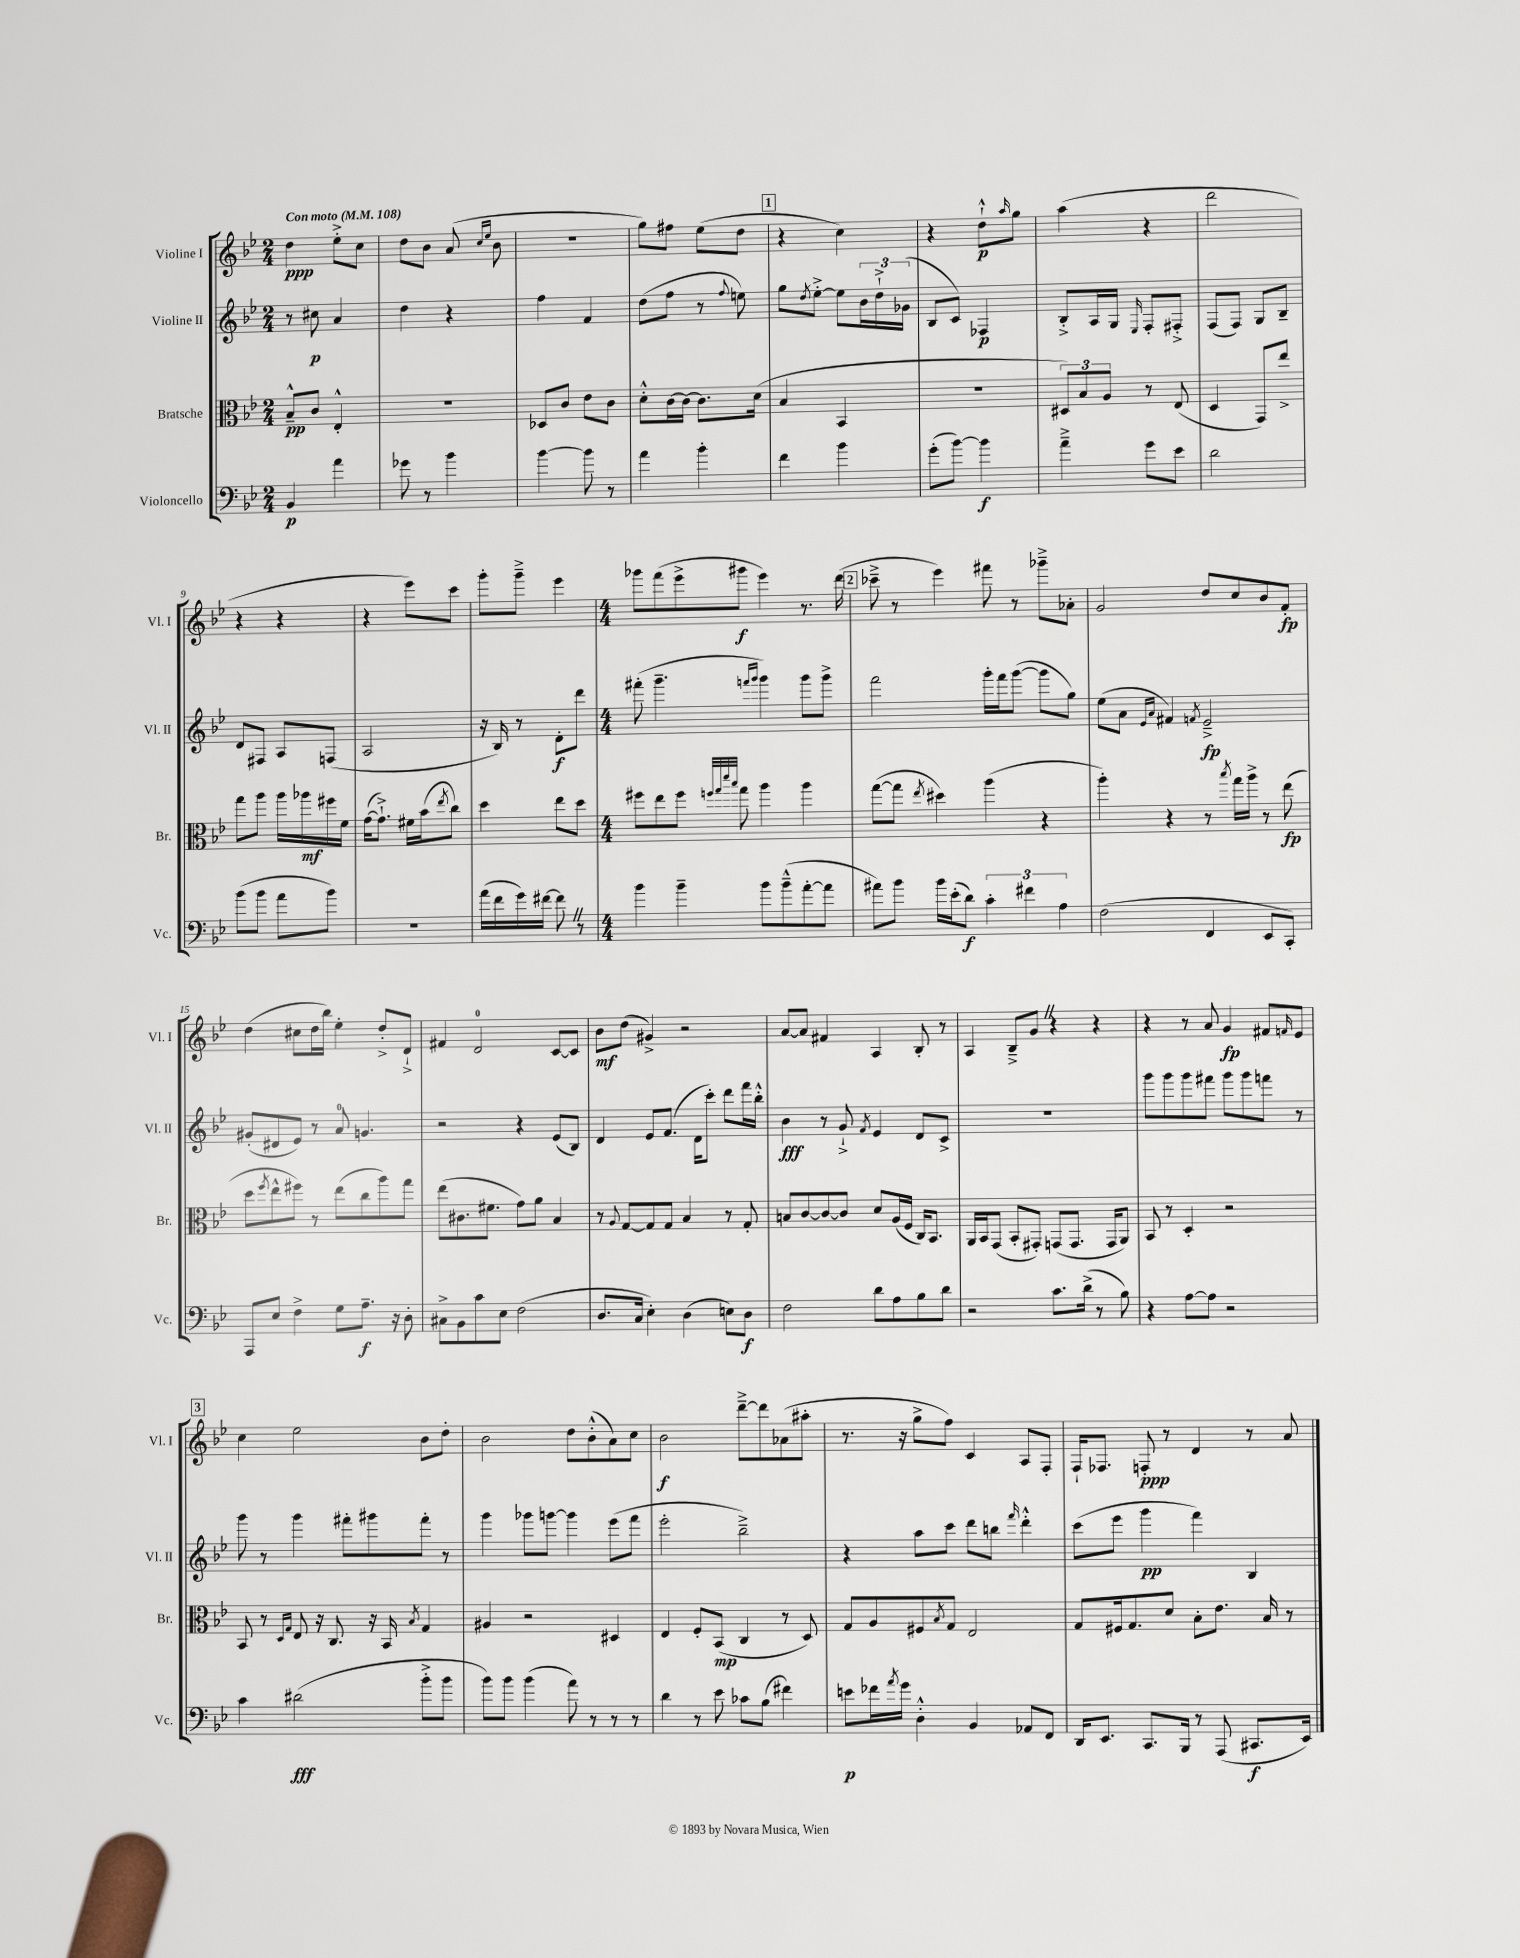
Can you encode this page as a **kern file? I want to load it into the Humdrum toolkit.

**kern	**dynam	**kern	**dynam	**kern	**dynam	**kern	**dynam
*part4	*part4	*part3	*part3	*part2	*part2	*part1	*part1
*staff4	*staff4	*staff3	*staff3	*staff2	*staff2	*staff1	*staff1
*I"Violoncello	*	*I"Bratsche	*	*I"Violine II	*	*I"Violine I	*
*I'Vc.	*	*I'Br.	*	*I'Vl. II	*	*I'Vl. I	*
*clefF4	*	*clefC3	*	*clefG2	*	*clefG2	*
*k[b-e-]	*	*k[b-e-]	*	*k[b-e-]	*	*k[b-e-]	*
*M2/4	*	*M2/4	*	*M2/4	*	*M2/4	*
*MM108	*	*MM108	*	*MM108	*	*MM108	*
=1	=1	=1	=1	=1	=1	=1	=1
!	!	!	!	!	!	!LO:TX:a:B:t=Con moto	!
4BB-/	p	8B-~^^/L	pp	8r	.	4dd\	ppp
.	.	8c/J	.	8cc#X\	p	.	.
4a\	.	4E-'^^/	.	4a/	.	8ee-'^\L	.
.	.	.	.	.	.	8cc\J	.
=2	=2	=2	=2	=2	=2	=2	=2
8g-X\	.	2r	.	4dd\	.	8dd\L	.
8r	.	.	.	.	.	8b-\J	.
4b-\	.	.	.	4r	.	(8a/	.
.	.	.	.	.	.	16qqcc/LL	.
.	.	.	.	.	.	16qqee-/JJ	.
.	.	.	.	.	.	8b-\	.
=3	=3	=3	=3	=3	=3	=3	=3
[4b-\	.	8D-X/L	.	4ff\	.	2r	.
.	.	8c/J	.	.	.	.	.
8b-\]	.	8e-\L	.	4f/	.	.	.
8r	.	8c\J	.	.	.	.	.
=4	=4	=4	=4	=4	=4	=4	=4
4a\	.	8d'^^\L	.	(8dd\L	.	8gg\L)	.
.	.	[16c\L	.	8ff\J	.	8ff#X\J	.
.	.	16c\JJ_	.	.	.	.	.
4b-'\	.	8.c\L]	.	8r	.	(8ee-\L	.
.	.	.	.	8qqff/	.	.	.
.	.	.	.	8een\)	.	8dd\J	.
.	.	(16d\Jk	.	.	.	.	.
!!LO:REH:place=s1:t=1
=5	=5	=5	=5	=5	=5	=5	=5
4f\	.	4B-/	.	8gg\L	.	4r	.
.	.	.	.	8qdd/	.	.	.
.	.	.	.	[8ee-'^\J	.	.	.
4b-\	.	4BB-/	.	8ee-\L]	.	4cc\)	.
.	.	.	.	24b-\L	.	.	.
.	.	.	.	24dd`^\	.	.	.
.	.	.	.	(24g-X\JJ	.	.	.
=6	=6	=6	=6	=6	=6	=6	=6
(8g'\L	.	2r	.	8B-/L	.	4r	.
[8b-\J)	.	.	.	8c/J)	.	.	.
4b-\]	f	.	.	4F-X/	p	8dd`^^\L	p
.	.	.	.	.	.	16qqaa/	.
.	.	.	.	.	.	8gg\J	.
=7	=7	=7	=7	=7	=7	=7	=7
4a~^\	.	12D#X/L)	.	8B-'^/L	.	(4aa\	.
.	.	12B-/	.	.	.	.	.
.	.	.	.	16A/L	.	.	.
.	.	12A/J	.	.	.	.	.
.	.	.	.	16G/JJ	.	.	.
.	.	.	.	16qqE-/	.	.	.
8g\L	.	8r	.	8F'/L	.	4r	.
8e-\J	.	(8E-/	.	8F#X'^/J	.	.	.
=8	=8	=8	=8	=8	=8	=8	=8
2d\	.	4D/	.	(8F/L	.	2ddd\	.
.	.	.	.	8F/J)	.	.	.
.	.	8GG/L)	.	8G/L	.	.	.
.	.	8ee-^/J	.	8B-~/J	.	.	.
!!LO:LB:g=z
=9	=9	=9	=9	=9	=9	=9	=9
(8b-\L	.	8gg\L	.	8d/L	.	4r	.
8b-\J	.	8aa\J	.	8F#X/J	.	.	.
8a\L	.	16aa\LL	.	8A/L	.	4r	.
.	.	16aa-X\	mf	.	.	.	.
8b-\J)	.	16ff#X\	.	(8Fn/J	.	.	.
.	.	16f\JJ	.	.	.	.	.
=10	=10	=10	=10	=10	=10	=10	=10
2r	.	([16g\KL	.	2A/	.	4r	.
.	.	8.g`^\J])	.	.	.	.	.
.	.	16f#X\LL	.	.	.	8eee-\L)	.
.	.	(16b-\J	.	.	.	.	.
.	.	8qee-/	.	.	.	.	.
.	.	8cc\J)	.	.	.	8ccc\J	.
=11	=11	=11	=11	=11	=11	=11	=11
(16a\LL	.	4dd\	.	16r	.	8ggg'\L	.
16f\	.	.	.	16B-/)	.	.	.
16g\)	.	.	.	8r	.	8ggg~^\J	.
[16f#X\JJ	.	.	.	.	.	.	.
8f#Z\]	.	8ee-\L	.	8d'\L	f	4eee-\	.
8r	.	8dd\J	.	8ddd\J	.	.	.
=12	=12	=12	=12	=12	=12	=12	=12
*M4/4	*	*M4/4	*	*M4/4	*	*M4/4	*
4b-\	.	8ff#X\L	.	(8fff#X'\	.	8ggg-X\L	.
.	.	8ee-\	.	4.ggg~\	.	(8fff\	.
4b-~\	.	8ff#\J	.	.	.	8eee-^\	.
.	.	32qqffn/LLL	.	.	.	.	.
.	.	32qqgg/	.	.	.	.	.
.	.	32qqddd/	.	.	.	.	.
.	.	32qqbb-/JJJ	.	.	.	.	.
.	.	8gg\	.	.	.	8ggg#X\J	f
.	.	.	.	16qqfffn/LL	.	.	.
.	.	.	.	16qqggg/JJ	.	.	.
8b-\L	.	4aa\	.	4ggg\)	.	4eee-\)	.
(8b-~^^\	.	.	.	.	.	.	.
[8a'\	.	4aa\	.	8ggg\L	.	8.r	.
8a\J]	.	.	.	8ggg^\J	.	.	.
.	.	.	.	.	.	(16ddd\	.
!!LO:REH:place=s1:t=2
=13	=13	=13	=13	=13	=13	=13	=13
8a#X\L)	.	([8gg\L	.	2fff\	.	8ccc-X~^\	.
8b-\J	.	8gg\J]	.	.	.	8r	.
.	.	8qee-/	.	.	.	.	.
16b-\LL	.	4dd#X\)	.	.	.	4eee-\)	.
(16e-'\J	.	.	.	.	.	.	.
8d\J)	f	.	.	.	.	.	.
6c'\	.	(4aa\	.	16ggg'\LL	.	8fff#X\	.
.	.	.	.	16fff\J	.	.	.
.	.	.	.	([8ggg\J	.	8r	.
6f#X\	.	.	.	.	.	.	.
.	.	4r	.	8ggg\L]	.	8ggg-X~^\L	.
6A\	.	.	.	.	.	.	.
.	.	.	.	8gg\J)	.	8a-X'\J	.
=14	=14	=14	=14	=14	=14	=14	=14
(2F\	.	4aa'\)	.	(8ee-\L	.	2g/	.
.	.	.	.	8a\J	.	.	.
.	.	.	.	16qqe-/LL	.	.	.
.	.	.	.	16qqa/JJ	.	.	.
.	.	4r	.	4f#X/)	.	.	.
.	.	.	.	8qfn/	.	.	.
4FF/	.	8r	.	2e-~^/	fp	8dd/L	.
.	.	8qbb-/	.	.	.	.	.
.	.	16gg\LL	.	.	.	8cc/	.
.	.	16aa^\JJ	.	.	.	.	.
8EE-/L	.	8r	.	.	.	8b-/	.
8CC'/J)	.	(8ee-\	fp	.	.	8f'/J	fp
!!LO:LB:g=z
=15	=15	=15	=15	=15	=15	=15	=15
8AAA/L	.	8dd\L	.	(8g#X'/L	.	(4dd\	.
.	.	8qff/	.	.	.	.	.
8E-/J	.	8ee-^^\	.	8d#X/	.	.	.
4F^\	.	8ff#X\J)	.	8e-/J)	.	8cc#X\L	.
.	.	8r	.	8r	.	16dd\L	.
.	.	.	.	.	.	16bb-\JJ)	.
8G\L	.	(8ee-\L	.	8a/	.	4ee-'\	.
8.A~\J	f	8cc\	.	4.gn/	.	.	.
.	.	8aa\)	.	.	.	8dd'^/L	.
16r	.	.	.	.	.	.	.
8D'\	.	8gg\J	.	.	.	8d`^/J	.
=16	=16	=16	=16	=16	=16	=16	=16
8C#X^\L	.	(8ee-\L	.	2r	.	4f#X/	.
8BB-\	.	8.c#X\	.	.	.	.	.
8c\	.	.	.	.	.	2d/	.
.	.	8.f#X\J	.	.	.	.	.
8E-\J	.	.	.	.	.	.	.
(2F\	.	8g\L)	.	4r	.	.	.
.	.	8a\J	.	.	.	.	.
.	.	4B-/	.	(8e-/L	.	[8c/L	.
.	.	.	.	8B-/J)	.	8c/J]	.
=17	=17	=17	=17	=17	=17	=17	=17
8.D/L	.	8r	.	4d/	.	8b-\L	mf
.	.	8qqA/	.	.	.	.	.
.	.	[8G/L	.	.	.	(8dd\J	.
16C/Jk	.	.	.	.	.	.	.
4E-'\)	.	8G/]	.	8e-/L	.	4g#X^/)	.
.	.	8G/J	.	(8.f/J	.	.	.
(4D\	.	4B-/	.	.	.	2r	.
.	.	.	.	16d\KL	.	.	.
.	.	.	.	8ccc'\J)	.	.	.
8En\L)	.	8r	.	8ddd\L	.	.	.
8D\J	f	8G'/	.	16fff\L	.	.	.
.	.	.	.	16bb-'^^\JJ	.	.	.
=18	=18	=18	=18	=18	=18	=18	=18
2F\	.	8Bn/L	.	4b-\	fff	[8a/L	.
.	.	[8c/	.	.	.	8a/J]	.
.	.	8c/_	.	8r	.	4f#X/	.
.	.	8c/J]	.	8g`^/	.	.	.
.	.	.	.	8qf/	.	.	.
8d\L	.	8d/L	.	4e-/	.	4A/	.
8A\	.	(16A/L	.	.	.	.	.
.	.	16F/JJ	.	.	.	.	.
8B-\	.	16C/KL)	.	8d/L	.	8B-'/	.
.	.	8.BB-/J	.	.	.	.	.
8d\J	.	.	.	8c^/J	.	8r	.
=19	=19	=19	=19	=19	=19	=19	=19
2r	.	16AA/LL	.	1r	.	4A/	.
.	.	16BB-/J	.	.	.	.	.
.	.	(8GG/J	.	.	.	.	.
.	.	8BB-'/L	.	.	.	8B-~^/L	.
.	.	8GG#X'/J)	.	.	.	8gZ/J	.
8.c\L	.	(8GGn/L	.	.	.	4r	.
.	.	8.GG/J	.	.	.	.	.
(16d^\Jk	.	.	.	.	.	.	.
8r	.	.	.	.	.	4r	.
.	.	16GG/KL	.	.	.	.	.
8B-\)	.	8AA/J)	.	.	.	.	.
=20	=20	=20	=20	=20	=20	=20	=20
4r	.	8BB-/	.	8ggg\L	.	4r	.
.	.	8r	.	8ggg\	.	.	.
[8A\L	.	4D'/	.	8ggg\	.	8r	.
8A\J]	.	.	.	8fff#X\J	.	8a/	.
2r	.	2r	.	8ggg\L	.	4g/	fp
.	.	.	.	8ggg\	.	.	.
.	.	.	.	8fffn\J	.	8f#X/L	.
.	.	.	.	.	.	16qqfn/	.
.	.	.	.	8r	.	8e-/J	.
!!LO:LB:g=z
!!LO:REH:place=s1:t=3
=21	=21	=21	=21	=21	=21	=21	=21
4c\	.	8BB-/	.	8ggg\	.	4cc\	.
.	.	8r	.	8r	.	.	.
.	.	16qqD/LL	.	.	.	.	.
.	.	16qqG/JJ	.	.	.	.	.
(2d#X\	fff	8E-/	.	4ggg\	.	2ee-\	.
.	.	16r	.	.	.	.	.
.	.	8.C/	.	.	.	.	.
.	.	.	.	8fff#X'\L	.	.	.
.	.	16r	.	8ggg#X\	.	.	.
.	.	16BB-/	.	.	.	.	.
.	.	8qB-/	.	.	.	.	.
8b-'^\L	.	4G/	.	8fff#'\J	.	8b-\L	.
8b-\J	.	.	.	8r	.	8dd'\J	.
=22	=22	=22	=22	=22	=22	=22	=22
8b-\L)	.	4A#X/	.	4ggg\	.	2b-\	.
8b-\J	.	.	.	.	.	.	.
(4b-\	.	2r	.	8ggg-X\L	.	.	.
.	.	.	.	[8gggn\J	.	.	.
8a\)	.	.	.	4ggg\]	.	8dd\L	.
8r	.	.	.	.	.	(8b-'^^\	.
8r	.	4D#X/	.	(8eee-\L	.	8a\)	.
8r	.	.	.	8fff\J	.	8cc\J	.
=23	=23	=23	=23	=23	=23	=23	=23
4d\	.	4E-/	.	2eee-'\	.	2b-\	f
8r	.	8F'/L	.	.	.	.	.
8e-\	.	(8BB-/J	mp	.	.	.	.
8c-X\L	.	4C/	.	2bb-~^\)	.	[8ddd~^\L	.
(8B-\J	.	.	.	.	.	8ddd\]	.
4f#X\)	.	8r	.	.	.	(8a-X\	.
.	.	8D/)	.	.	.	8aa#X'\J	.
=24	=24	=24	=24	=24	=24	=24	=24
8en\L	p	8G/L	.	4r	.	8.r	.
16f-X\L	.	8A/	.	.	.	.	.
8qa/	.	.	.	.	.	.	.
16g\JJ	.	.	.	.	.	16r	.
4D'^^\	.	8F#X/	.	8aa\L	.	8gg^\L	.
.	.	8qB-/	.	.	.	.	.
.	.	8G/J	.	8ccc\J	.	8ff\J)	.
4BB-/	.	2E-/	.	8ddd\L	.	4c/	.
.	.	.	.	8bbn\J	.	.	.
.	.	.	.	16qqfff/	.	.	.
8AA-X/L	.	.	.	4ddd'^^\	.	8A/L	.
8FF/J	.	.	.	.	.	8F'/J	.
=25	=25	=25	=25	=25	=25	=25	=25
16DD/KL	.	8G/L	.	(8ccc\L	.	16F`/KL	.
8.EE-/J	.	.	.	.	.	8.F-X/J	.
.	.	16F#X/k	.	8eee-\J	.	.	.
.	.	8.G/	.	.	.	.	.
8.CC/L	.	.	.	4ggg\	pp	8Fn'/	ppp
.	.	8d/J	.	.	.	8r	.
16BBB-/Jk	.	.	.	.	.	.	.
8r	.	8B-'\L	.	4fff\)	.	4d/	.
(8AAA/	.	8.e-\J	.	.	.	.	.
8.CC#X/L	f	.	.	4B-/	.	8r	.
.	.	16B-/	.	.	.	.	.
.	.	8r	.	.	.	8a/	.
16EE-/Jk)	.	.	.	.	.	.	.
==	==	==	==	==	==	==	==
*-	*-	*-	*-	*-	*-	*-	*-
